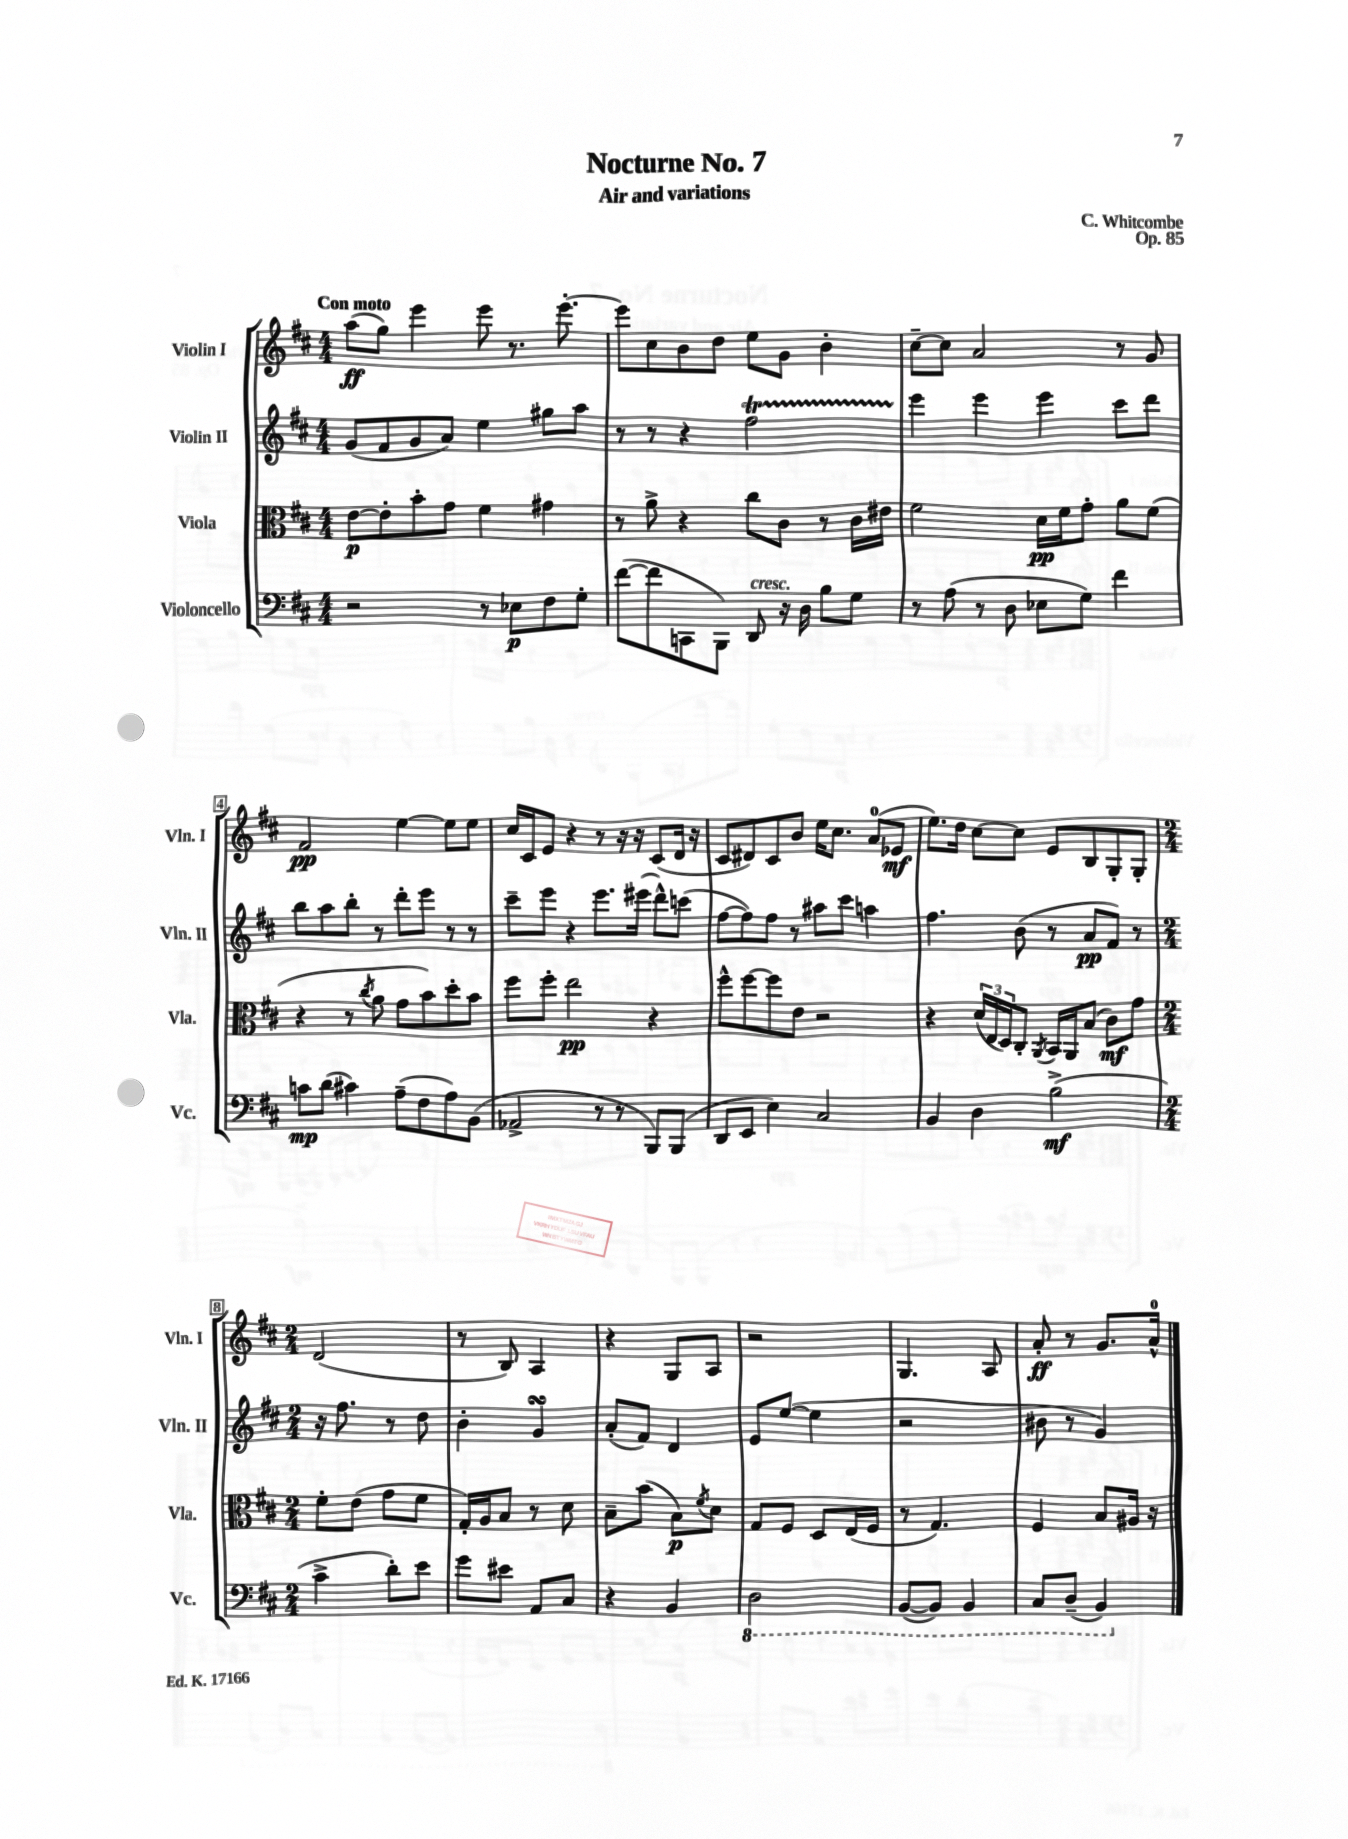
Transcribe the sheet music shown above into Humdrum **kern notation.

**kern	**dynam	**kern	**dynam	**kern	**dynam	**kern	**dynam
*part4	*part4	*part3	*part3	*part2	*part2	*part1	*part1
*staff4	*staff4	*staff3	*staff3	*staff2	*staff2	*staff1	*staff1
*I"Violoncello	*	*I"Viola	*	*I"Violin II	*	*I"Violin I	*
*I'Vc.	*	*I'Vla.	*	*I'Vln. II	*	*I'Vln. I	*
*clefF4	*	*clefC3	*	*clefG2	*	*clefG2	*
*k[f#c#]	*	*k[f#c#]	*	*k[f#c#]	*	*k[f#c#]	*
*M4/4	*	*M4/4	*	*M4/4	*	*M4/4	*
=1	=1	=1	=1	=1	=1	=1	=1
!	!	!	!	!	!	!LO:TX:a:B:t=Con moto	!
2r	.	[8e\L	p	(8g/L	.	(8aa\L	ff
.	.	8e'\]	.	8f#/	.	8gg\J)	.
.	.	8b'\	.	8g/	.	4eee\	.
.	.	8g\J	.	8a/J)	.	.	.
8r	.	4f#\	.	4ee\	.	8eee\	.
8E-X\L	p	.	.	.	.	8.r	.
8F#\	.	4g#X\	.	8gg#X\L	.	.	.
.	.	.	.	.	.	[8.eee'\	.
8G'\J	.	.	.	8aa\J	.	.	.
=2	=2	=2	=2	=2	=2	=2	=2
([8f#\L	.	8r	.	8r	.	8eee\L]	.
8f#\]	.	8a^\	.	8r	.	8cc#\	.
8CCn\	.	4r	.	4r	.	8b\	.
8BBB\J)	.	.	.	.	.	8dd\J	.
!LO:TX:a:i:t=cresc.	!	!	!	!	!	!	!
8DD/	.	8cc#\L	.	2ff#t\	.	8ee\L	.
16r	.	8c#\J	.	.	.	8g\J	.
16D\	.	.	.	.	.	.	.
8B\L	.	8r	.	.	.	4b'\	.
8G\J	.	16c#\LL	.	.	.	.	.
.	.	16e#X\JJ	.	.	.	.	.
=3	=3	=3	=3	=3	=3	=3	=3
8r	.	2f#\	.	4eee\	.	[8cc#~\L	.
(8A\	.	.	.	.	.	8cc#\J]	.
8r	.	.	.	4eee\	.	2a/	.
8D\	.	.	.	.	.	.	.
8E-X\L	.	16d\LL	pp	4eee\	.	.	.
.	.	16f#\J	.	.	.	.	.
8G\J)	.	8g'\J	.	.	.	.	.
4f#\	.	8a\L	.	8ccc#\L	.	8r	.
.	.	(8f#\J	.	8ddd\J	.	8g/	.
!!LO:LB:g=z
=4	=4	=4	=4	=4	=4	=4	=4
8cn\L	mp	4r	.	8bb\L	.	2f#/	pp
(8d\J	.	.	.	8aa\	.	.	.
4c#X\)	.	8r	.	8bb'\J	.	.	.
.	.	8qcc#/	.	.	.	.	.
.	.	8a\	.	8r	.	.	.
(8A~\L	.	8g\L	.	8ddd'\L	.	[4ee\	.
8F#\	.	8b\)	.	8eee\J	.	.	.
8A\)	.	8dd'\	.	8r	.	8ee\L]	.
(8BB\J	.	8b\J	.	8r	.	8ee\J	.
=5	=5	=5	=5	=5	=5	=5	=5
2AA-X^/	.	8ff#\L	.	8ccc#~\L	.	16cc#/LL	.
.	.	.	.	.	.	16c#/J	.
.	.	8ff#'\J	.	8eee\J	.	8e/J	.
.	.	2ee\	pp	4r	.	4r	.
8r	.	.	.	8.eee\L	.	8r	.
8r	.	.	.	.	.	16r	.
.	.	.	.	(16eee#X\Jk	.	16r	.
8BBB/L)	.	4r	.	8ddd^^\L)	.	(8c#/L	.
(8BBB/J	.	.	.	(8cccn\J	.	16d/Jk	.
.	.	.	.	.	.	16r	.
=6	=6	=6	=6	=6	=6	=6	=6
8DD/L	.	8ff#^^\L	.	[8ff#\L	.	8c#/L	.
8EE/J	.	[8ff#\	.	8ff#\])	.	8d#X/)	.
4E\)	.	8ff#\]	.	8ff#\J	.	8c#/	.
.	.	8e\J	.	8r	.	8b/J	.
2C#/	.	2r	.	8aa#X\L	.	16ee\KL	.
.	.	.	.	.	.	8.cc#\J	.
.	.	.	.	8ccc#\J	.	.	.
.	.	.	.	4aan\	.	(8a/L	.
.	.	.	.	.	.	8e-X/J	mf
=7	=7	=7	=7	=7	=7	=7	=7
4BB/	.	4r	.	4.ff#\	.	8.ee\L)	.
.	.	.	.	.	.	16dd\Jk	.
4D\	.	(24d/LL	.	.	.	[8cc#\L	.
.	.	24E/	.	.	.	.	.
.	.	24D/J)	.	.	.	.	.
.	.	8C#'/J	.	(8b\	.	8cc#\J]	.
.	.	8qAA/	.	.	.	.	.
(2B^\	mf	16BB/LL	.	8r	.	8e/L	.
.	.	16AA/J	.	.	.	.	.
.	.	(8B/J	.	8a/L	pp	8B/	.
.	.	8c#\L)	mf	8f#/J)	.	8G'/	.
.	.	8g\J	.	8r	.	8G'/J	.
!!LO:LB:g=z
=8	=8	=8	=8	=8	=8	=8	=8
*M2/4	*	*M2/4	*	*M2/4	*	*M2/4	*
4c#^\	.	8f#'\L	.	16r	.	(2d/	.
.	.	.	.	8.ff#\	.	.	.
.	.	(8e\J	.	.	.	.	.
8d'\L)	.	8g\L	.	8r	.	.	.
8e\J	.	8f#\J	.	8dd\	.	.	.
=9	=9	=9	=9	=9	=9	=9	=9
8g\L	.	16G'/LL)	.	4b'\	.	8r	.
.	.	16A/J	.	.	.	.	.
8e#X\J	.	8B/J	.	.	.	8B/)	.
8AA/L	.	8r	.	4gsSSs/	.	4A/	.
8C#/J	.	8d\	.	.	.	.	.
=10	=10	=10	=10	=10	=10	=10	=10
4r	.	8B~\L	.	(8a'/L	.	4r	.
.	.	(8b\J	.	8f#/J)	.	.	.
4BB/	.	8B\L)	p	4d/	.	8G/L	.
.	.	8qf#/	.	.	.	.	.
.	.	8d\J	.	.	.	8A/J	.
=11	=11	=11	=11	=11	=11	=11	=11
*8ba	*	*	*	*	*	*	*
2DD\	.	8G/L	.	8e/L	.	2r	.
.	.	8F#/J	.	([8ee/J	.	.	.
.	.	8D/L	.	4ee\]	.	.	.
.	.	(16E/L	.	.	.	.	.
.	.	16F#/JJ	.	.	.	.	.
=12	=12	=12	=12	=12	=12	=12	=12
([8BBB/L	.	8r	.	2r	.	4.G/	.
8BBB/J])	.	4.G/)	.	.	.	.	.
4BBB/	.	.	.	.	.	.	.
.	.	.	.	.	.	8A/	.
=13	=13	=13	=13	=13	=13	=13	=13
8CC#/L	.	4F#/	.	8b#X\	.	8a'/	ff
(8DD~/J	.	.	.	8r	.	8r	.
4BBB/)	.	8B/L	.	4g/)	.	8.g/L	.
.	.	16A#X/Jk	.	.	.	.	.
.	.	16r	.	.	.	16a^^/Jk	.
*X8ba	*	*	*	*	*	*	*
==	==	==	==	==	==	==	==
*-	*-	*-	*-	*-	*-	*-	*-
